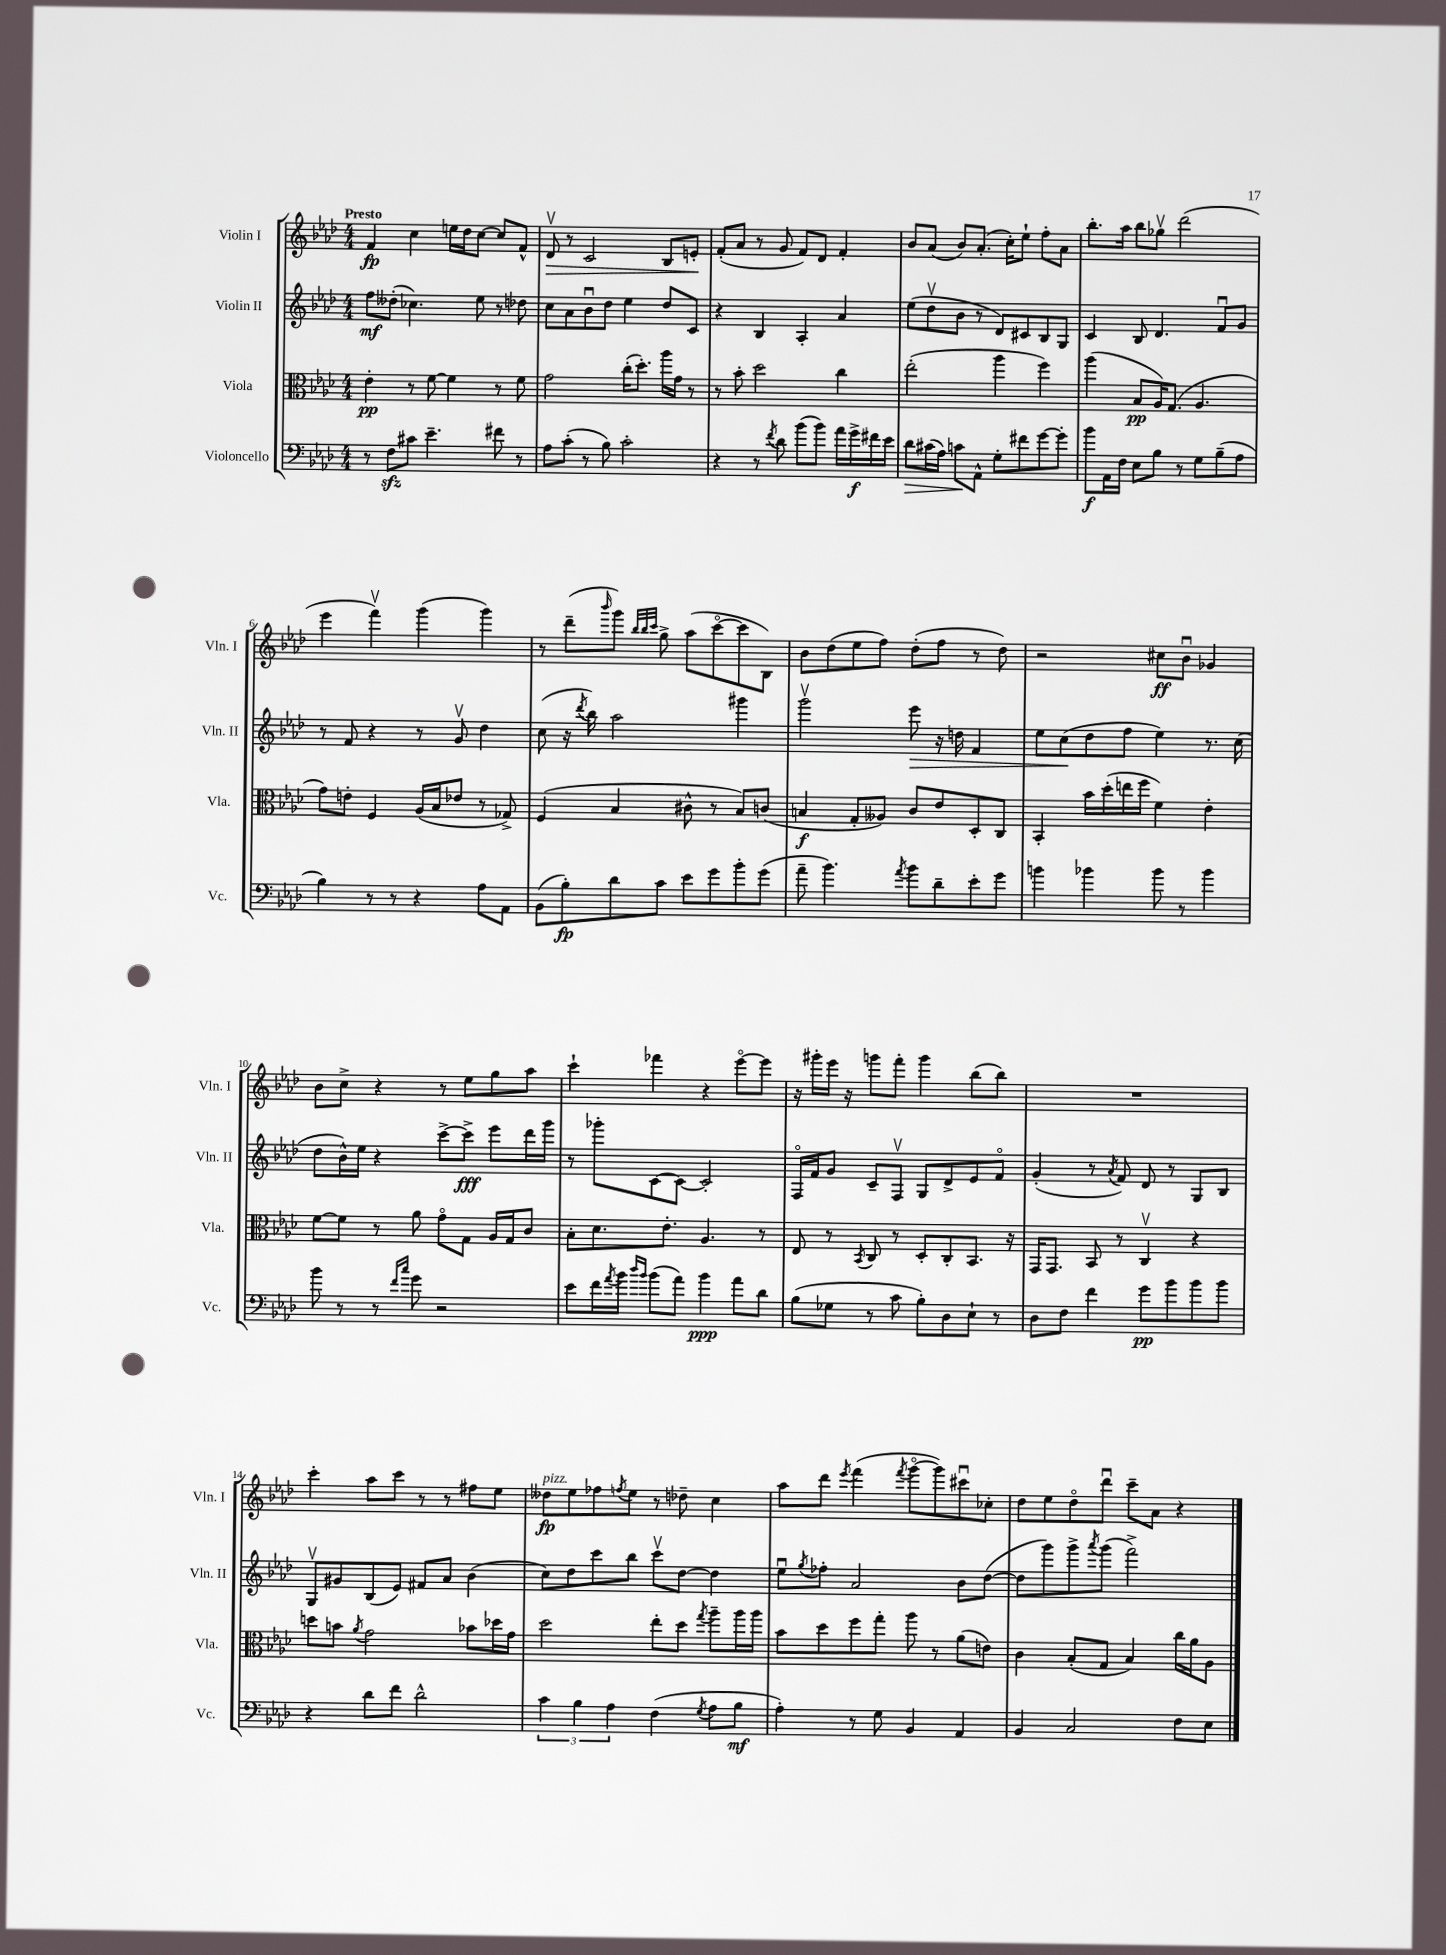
<<
\new StaffGroup <<
\new Staff = "s0" \with { instrumentName = "Violin I" shortInstrumentName = "Vln. I" } {
    \clef treble \key aes \major \numericTimeSignature \time 4/4 \tempo "Presto"
    f'4\fp c''4 e''16 des''16 c''8~ c''8 f'8-^ |
    des'8\upbow\> r8 c'2 bes8 e'8-.\! |
    f'8-.( aes'8 r8 g'8 f'8) des'8 f'4-. |
    bes'8 aes'8( bes'8) aes'8.-.( c''16-.) ees''8-! f''8-. aes'8 |
    bes''8.-. aes''16 bes''8 ges''8\upbow des'''2( |
    ees'''4 f'''4\upbow) g'''4( g'''4) |
    r8 des'''8--( \grace { bes'''16 } g'''8) \grace { bes''32 bes''32 c'''32 } g''8-> aes''8( c'''8~\flageolet c'''8 bes8) |
    bes'8 des''8( ees''8 f''8) des''8-.( f''8 r8 des''8) |
    r2 cis''8\ff bes'8\downbow ges'4 |
    bes'8 c''8-> r4 r8 ees''8 g''8 aes''8 |
    c'''4-! fes'''4 r4 ees'''8~\flageolet ees'''8 |
    r16 gis'''16-. ees'''16 r16 g'''8 f'''8-. g'''4 bes''8( bes''8) |
    R1 |
    c'''4-. aes''8 c'''8 r8 r8 fis''8 ees''8 |
    deses''8\fp^\markup { \italic "pizz." } ees''8 fes''8 \acciaccatura { f''8 } ees''8 r8 des''8-- c''4 |
    aes''8 des'''8 \acciaccatura { ees'''8 } f'''4( \acciaccatura { f'''8 } g'''8~\flageolet g'''8) cis'''8\downbow ces''8-. |
    des''8 ees''8 des''8\flageolet des'''8\downbow c'''8-- aes'8 r4 \bar "|." |
}
\new Staff = "s1" \with { instrumentName = "Violin II" shortInstrumentName = "Vln. II" } {
    \clef treble \key aes \major \numericTimeSignature \time 4/4
    f''8\mf deses''8-.( ces''4.) ees''8 r8 des''8 |
    c''8 aes'8 bes'8\downbow des''8 ees''4 des''8 c'8 |
    r4 bes4 aes4-. aes'4 |
    ees''8( des''8\upbow bes'8 r8 des'8) cis'8 bes8 g8 |
    c'4 bes8 des'4. f'8\downbow g'8 |
    r8 f'8 r4 r8 g'8\upbow des''4 |
    c''8( r16 \acciaccatura { des'''8 } bes''16) aes''2 gis'''4 |
    g'''2\upbow ees'''8\> r16 d''16 f'4 |
    ees''8 c''8\!( des''8 f''8 ees''4) r8. c''16( |
    des''8 bes'16-^) ees''16 r4 c'''8~-> c'''8->\fff ees'''8 des'''16 g'''16 |
    r8 ges'''8-. c'8~ c'8~ c'2-. |
    f16\flageolet f'16 g'8 c'8-- f8\upbow g8 des'8-> ees'8 f'8\flageolet |
    g'4-.( r8 \acciaccatura { aes'8 } f'8) des'8 r8 g8 bes8 |
    g8\upbow gis'8 bes8( ees'8) fis'8 aes'8 bes'4( |
    c''8) des''8 c'''8 bes''8 c'''8\upbow des''8~ des''4 |
    ees''8\downbow \acciaccatura { g''8 } fes''8-. aes'2 bes'8 des''8~( |
    des''8 g'''8) g'''8-> \acciaccatura { aes'''8 } g'''8( f'''2->) \bar "|." |
}
\new Staff = "s2" \with { instrumentName = "Viola" shortInstrumentName = "Vla." } {
    \clef alto \key aes \major \numericTimeSignature \time 4/4
    ees'4-.\pp r8 f'8~ f'4 r8 f'8 |
    g'2 c''16-.( des''8.-.) aes''16 g'16 r8 |
    r8 bes'8-. des''2 c''4 |
    ees''2-.( aes''4 f''4) |
    aes''4( bes8\pp aes16) g8.( aes4. |
    g'8) e'8-. f4 aes16( bes16 ees'8 r8 ges8->) |
    f4( bes4 cis'8-^ r8 bes8) c'8( |
    b4\f g8-. aeses8) c'8 ees'8 des8-. c8 |
    bes,4-. bes'16 des''16-.( e''16 f''16 f'4) ees'4-. |
    f'8~ f'8 r8 aes'8 g'8\flageolet g8 aes16 g16 c'8 |
    bes8-. des'8. ees'8.-. aes4. r8 |
    ees8 r8 \acciaccatura { bes,8 } c8 r8 des8-. c8-. bes,8. r16 |
    g,16 g,8. bes,8 r8 c4\upbow r4 |
    d''8 b'8 \acciaccatura { aes'8 } g'2 bes'8 des''16 g'16 |
    des''2 ees''8-. des''8 \acciaccatura { g''8 } aes''8-- aes''16 aes''16 |
    bes'8 des''8 f''8 g''8-. aes''8 r8 aes'8( e'8) |
    c'4 bes8-.( g8 bes4) c''16 aes'16 aes8 \bar "|." |
}
\new Staff = "s3" \with { instrumentName = "Violoncello" shortInstrumentName = "Vc." } {
    \clef bass \key aes \major \numericTimeSignature \time 4/4
    r8 f8\sfz cis'8 ees'4.-- fis'8 r8 |
    aes8 c'8-.( r8 bes8) c'2-. |
    r4 r8 \acciaccatura { f'8 } des'8 bes'8( bes'8) aes'16 g'16->\f fis'16 ees'16 |
    des'8\> cis'16( aes16) c'8\! aes,8-^ g8-. fis'8 g'8~ g'8-. |
    bes'8\f aes,16 f16 ees8 bes8 r8 g8 bes8--( aes8 |
    bes4) r8 r8 r4 aes8 aes,8 |
    bes,8( bes8-.\fp) des'8 c'8 ees'8 g'8 bes'8-. g'8( |
    aes'8-- bes'4.) \acciaccatura { aes'8 } bes'8 des'8-- ees'8-. g'8 |
    b'4 bes'4 bes'8 r8 bes'4 |
    bes'8 r8 r8 \grace { f'16 c''16 } g'8 r2 |
    ees'8 f'16 \acciaccatura { aes'8 } bes'16 \grace { des''16 bes'16 } bes'8( aes'8) bes'4\ppp aes'8 des'8 |
    bes8( ges8 r8 c'8 bes8-.) des8 ees8-! r8 |
    des8 f8 f'4 g'8\pp bes'8 bes'8 bes'8 |
    r4 des'8 f'8 des'2-^ |
    \tuplet 3/2 { c'4 bes4 aes4 } f4( \acciaccatura { g8 } aes8 bes8\mf |
    aes4-.) r8 g8 bes,4 aes,4 |
    bes,4 c2 f8 ees8 \bar "|." |
}
>>
>>
